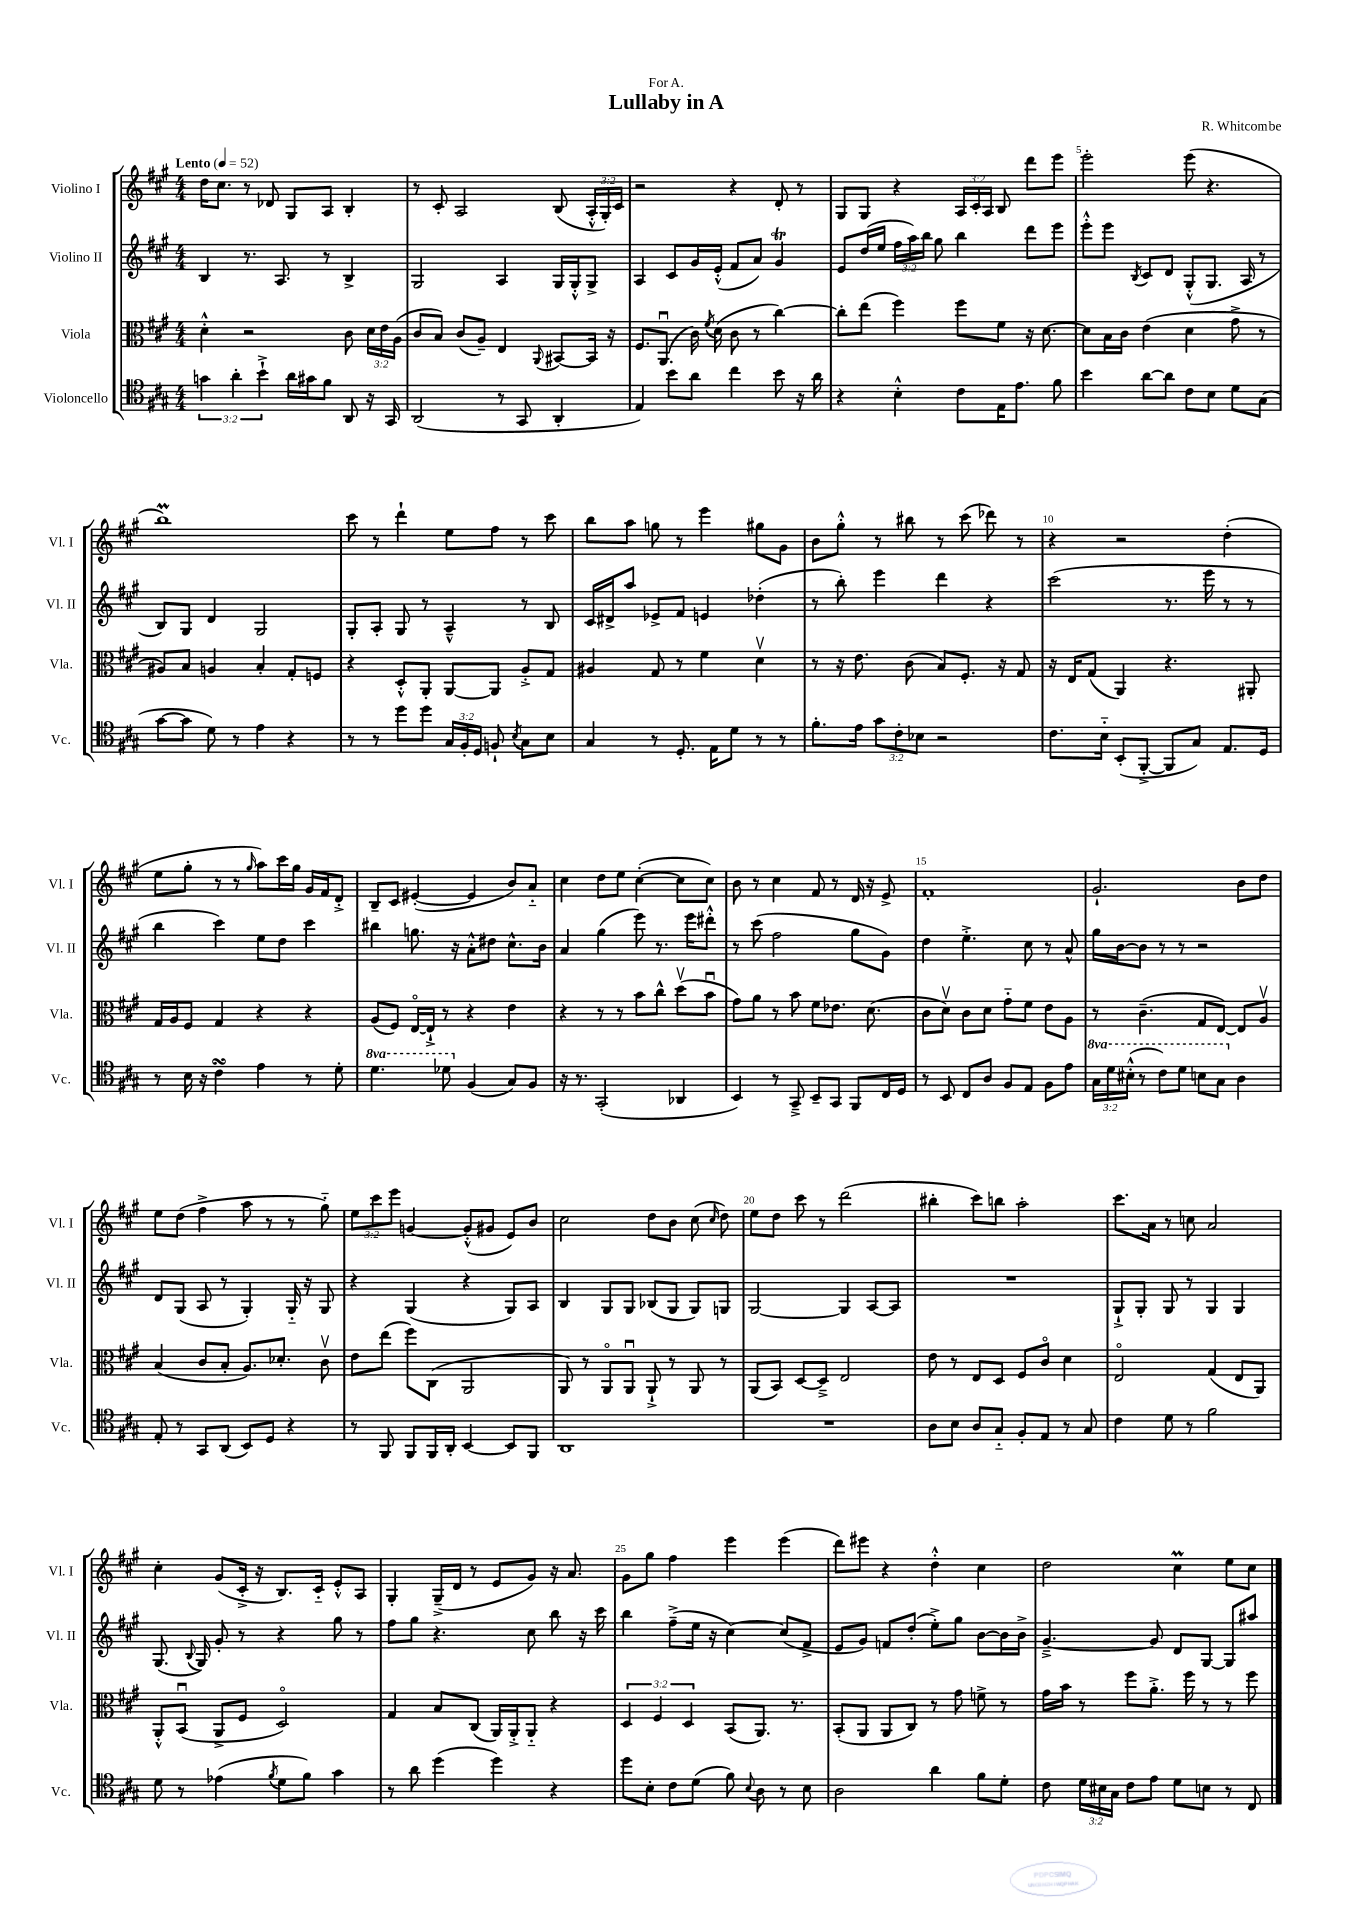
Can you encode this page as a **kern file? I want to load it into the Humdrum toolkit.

**kern	**kern	**kern	**kern
*part4	*part3	*part2	*part1
*staff4	*staff3	*staff2	*staff1
*I"Violoncello	*I"Viola	*I"Violino II	*I"Violino I
*I'Vc.	*I'Vla.	*I'Vl. II	*I'Vl. I
*clefC4	*clefC3	*clefG2	*clefG2
*k[f#c#g#]	*k[f#c#g#]	*k[f#c#g#]	*k[f#c#g#]
*M4/4	*M4/4	*M4/4	*M4/4
*MM52	*MM52	*MM52	*MM52
=1	=1	=1	=1
!	!	!	!LO:TX:a:B:t=Lento
6gn\	4d'^^\	4B/	16dd\KL
.	.	.	8.cc#\J
6a'\	.	.	.
.	2r	8.r	8r
6b`^\	.	.	.
.	.	.	8d-X/
.	.	8.A/	.
16a\LL	.	.	8G#/L
16g#X\J	.	.	.
8f#\J	.	8r	8A/J
8AA/	8c#\	4B^/	4B'/
16r	24d\LL	.	.
.	24e\	.	.
16GG#/	.	.	.
.	(24A\JJ	.	.
=2	=2	=2	=2
(2AA/	8c#/L	2G#/	8r
.	8B/J)	.	8c#'/
.	(8c#/L	.	2A/
.	8A~/J)	.	.
8r	4E/	4A/	.
8GG#/	.	.	.
.	8qqAA/	.	.
4AA'/	[8BB#X/L	16G#/LL	(8B/
.	.	16G#'^^/J	.
.	16BB#/Jk]	8G#^/J	24A'^^/LL
.	.	.	24G#'/)
.	16r	.	.
.	.	.	24c#/JJ
=3	=3	=3	=3
4E/)	8.F#/L	4A/	2r
.	(8.AAu/J	.	.
8b\L	.	8c#/L	.
8a\J	16c#\)	16g#/L	.
.	8qf#/	.	.
.	(16d\	(16e'^^/JJ	.
4cc#\	8c#\	8f#/L	4r
.	8r	8a/J)	.
8b\	[4cc#\)	4g#t/	8d'/
16r	.	.	8r
16a\	.	.	.
=4	=4	=4	=4
4r	8cc#'\L]	8e/L	8G#/L
.	(8ee\J	(16dd/L	8G#/J
.	.	16ee/JJ	.
4B'^^\	4ff#\)	24ff#\LL	4r
.	.	24aa\)	.
.	.	24bb\JJ	.
.	.	8gg#\	.
8c#\L	8ff#\L	4bb\	24A/LL
.	.	.	24c#'/
.	.	.	24A/JJ
16E\K	8f#\J	.	8B/
8.e\J	.	.	.
.	16r	8ddd\L	8ddd\L
.	[8.d\	.	.
8f#\	.	8eee\J	8eee\J
=5	=5	=5	=5
4b\	8d\L]	8eee'^^\L	2eee'\
.	16B\L	8eee\J	.
.	16c#\JJ	.	.
.	.	8qB/	.
[8a\L	(4e\	8c#/L	.
8a\J]	.	8d/J	.
8c#\L	4d\	(8G#'^^/L	(8eee\
8B\J	.	8.G#/J	4.r
8d\L	8g#^\	.	.
.	.	16A/	.
(8G#\J	8r	8r	.
!!LO:LB:g=z
=6	=6	=6	=6
[8g#\L	8A#X/L)	8B/L)	1bbM)
8g#\J]	8B/J	8G#/J	.
8d\)	4An/	4d/	.
8r	.	.	.
4e\	4B'/	2G#/	.
4r	8G#'/L	.	.
.	8Fn/J	.	.
=7	=7	=7	=7
8r	4r	8G#'/L	8ccc#\
8r	.	8A'/J	8r
8dd\L	8D'^^/L	8G#/	4ddd`\
8dd\J	8AA'/J	8r	.
24G#/LL	[8AA/L	4A~^^/	8ee\L
24F#'/	.	.	.
24D/JJ	.	.	.
8Fn`/	8AA/J]	.	8ff#\J
8qB/	.	.	.
8G#\L	8A'^/L	8r	8r
8B\J	8G#/J	8B/	8ccc#\
=8	=8	=8	=8
4G#/	4A#X/	16c#/LL	8bb\L
.	.	16d#X^/J	.
.	.	8aa/J	8aa\J
8r	8G#/	8e-X^/L	8ggn\
8.D'/	8r	8f#/J	8r
.	4f#\	4en/	4eee\
16E\KL	.	.	.
8d\J	.	.	.
8r	4dv\	(4dd-X'\	8gg#X\L
8r	.	.	8g#\J
=9	=9	=9	=9
8.f#'\L	8r	8r	8b\L
.	16r	8bb'\)	8gg#'^^\J
16e\Jk	8.e\	.	.
12g#\L	.	4eee\	8r
12c#'\	.	.	.
.	(8c#\	.	8bb#X\
12B-X\J	.	.	.
2r	8B/L)	4ddd\	8r
.	8.F#'/J	.	(8ccc#\
.	.	4r	8ddd-X\)
.	16r	.	.
.	8G#/	.	8r
=10	=10	=10	=10
8.c#\L	16r	(2ccc#\	4r
.	16E/KL	.	.
.	(8G#/J	.	.
16B\Jk	.	.	.
(8BB'/L	4AA/)	.	2r
[8FF#'^/J	.	.	.
8FF#/L]	4.r	8.r	.
8G#/J)	.	.	.
.	.	16eee\	.
8.E/L	.	8r	(4dd'\
.	8AA#X'/	8r	.
16D/Jk	.	.	.
!!LO:LB:g=z
=11	=11	=11	=11
8r	16G#/LL	4bb\	8ee\L
.	16A/J	.	.
16B\	8F#/J	.	8gg#'\J
16r	.	.	.
4c#sSsS\	4G#/	4ccc#\)	8r
.	.	.	8r
.	.	.	16qqgg#/
4e\	4r	8ee\L	8aa\L)
.	.	8dd\J	16ccc#\L
.	.	.	16gg#\JJ
8r	4r	4ccc#\	16g#/LL
.	.	.	16f#/J
8d'\	.	.	8d'^/J
=12	=12	=12	=12
*8va	*	*	*
4.dd\	(8A/L	4bb#X\	8B~/L
.	8F#/J)	.	8c#/J
.	[16E/LL	8.ggn\	([4e#X'/
.	16E`^/JJ]	.	.
8dd-X\	8r	.	.
.	.	16r	.
*X8va	*	*	*
(4F#/	4r	8a'^^\L	4e#/]
.	.	8dd#X\J	.
8G#/L)	4e\	8.cc#^^\L	8b/L)
8F#/J	.	.	8a/J
.	.	16b\Jk	.
=13	=13	=13	=13
16r	4r	4a/	4cc#\
8.r	.	.	.
(2GG#'/	8r	(4gg#\	8dd\L
.	8r	.	8ee\J
.	8b\L	8eee\)	([4cc#'\
.	8cc#^^\J	8.r	.
4AA-X/	(8ddv\L	.	8cc#\L]
.	.	16eee\KL	.
.	8bu\J	8ddd#X'^^\J	8cc#\J)
=14	=14	=14	=14
4BB/)	8g#\L)	8r	8b\
.	8a\J	(8ccc#\	8r
8r	8r	2ff#\	4cc#\
8GG#~^/	8b\	.	.
8BB~/L	8f#\L	.	8f#/
8GG#/J	8.e-X\J	.	8r
8FF#/L	.	8gg#\L	16d/
.	(8.d\	.	16r
16C#/L	.	8g#\J)	8e^/
16D/JJ	.	.	.
=15	=15	=15	=15
8r	8c#\L	4dd\	1f#'
8BB/	8dv\J)	.	.
8C#/L	8c#\L	4.ee'^\	.
8A/J	8d\J	.	.
8F#/L	8g#\L	.	.
8E/J	8f#\J	8cc#\	.
8F#\L	8e\L	8r	.
8e\J	8A\J	8a^^/	.
=16	=16	=16	=16
*8va	*	*	*
24g#\LL	8r	16gg#\LL	2.g#`/
24dd\	.	.	.
.	.	[16b\J	.
(24b#X'^^\JJ	.	.	.
8r	(4.c#~\	8b\J]	.
8cc#\L)	.	8r	.
8dd\J	.	8r	.
8bn\L	8G#/L	2r	.
8g#\J	[8E/J)	.	.
*X8va	*	*	*
4A\	8E/L]	.	8b\L
.	8Av/J	.	8dd\J
!!LO:LB:g=z
=17	=17	=17	=17
8E'/	(4B/	8d/L	8ee\L
8r	.	(8G#/J	(8dd\J
8GG#/L	8c#/L	8A/	4ff#^\
(8AA/J	8B'/J	8r	.
8BB/L)	8.A/L)	4G#'/)	8aa\
8D/J	.	.	8r
.	8.d-X'/J	.	.
4r	.	16G#/	8r
.	.	16r	.
.	8c#v\	8G#/	8gg#\)
=18	=18	=18	=18
8r	8e\L	4r	12ee\L
.	.	.	12ccc#\
8FF#/	(8ee\J	.	.
.	.	.	12eee\J
8FF#/L	8ff#\L)	(4G#/	[4gn/
16FF#/L	(8C#\J	.	.
16AA'/JJ	.	.	.
[4BB/	2AA/	4r	(8g'^^/L]
.	.	.	8g#X/J
8BB/L]	.	8G#/L)	8e/L)
8FF#/J	.	8A/J	8b/J
=19	=19	=19	=19
1AA	8AA/)	4B/	2cc#\
.	8r	.	.
.	8AA/L	8G#/L	.
.	8AAu/J	8G#/J	.
.	8AA`^/	(8B-X/L	8dd\L
.	8r	8G#/J	8b\J
.	8AA/	8G#/L)	(8cc#\
.	.	.	16qqcc#/
.	8r	8Gn/J	8dd\)
=20	=20	=20	=20
1r	(8AA/L	[2G#/	8ee\L
.	8BB/J)	.	8dd\J
.	[8D/L	.	8ccc#\
.	8D~^/J]	.	8r
.	2E/	4G#/]	(2ddd\
.	.	[8A/L	.
.	.	8A/J]	.
=21	=21	=21	=21
8A\L	8e\	1r	4bb#X'\
8B\J	8r	.	.
8A/L	8E/L	.	8ccc#\L)
8G#/J	8D/J	.	8bbn\J
8F#'/L	8F#/L	.	2aa'\
8E/J	8c#/J	.	.
8r	4d\	.	.
8G#/	.	.	.
=22	=22	=22	=22
4c#\	2E/	8G#`^/L	8.ccc#\L
.	.	8G#'/J	.
.	.	.	16a\Jk
8d\	.	8G#/	8r
8r	.	8r	8ccn\
2f#\	(4G#/	4G#/	2a/
.	8E/L	4G#/	.
.	8AA/J)	.	.
!!LO:LB:g=z
=23	=23	=23	=23
8d\	8AA'^^/L	(8.G#/	4cc#'\
8r	(8BBu/J	.	.
.	.	8qqB/	.
.	.	16G#/)	.
(4e-X\	8AA^/L	8g#'/	(8g#/L
.	8F#/J	8r	16c#'^/Jk
.	.	.	16r
8qf#/	.	.	.
8d\L	2D/)	4r	8.B/L)
8f#\J)	.	.	.
.	.	.	16c#/Jk
4g#\	.	8gg#\	8e'^^/L
.	.	8r	8A/J
=24	=24	=24	=24
8r	4G#/	8ff#\L	4G#'/
8a\	.	8gg#\J	.
(4dd\	8B/L	4.r	(16G#~^/LL
.	.	.	16d/JJ
.	(8C#/J	.	8r
4dd\)	16AA/LL)	.	8e/L
.	16AA'^/J	.	.
.	8AA/J	8cc#\	8g#/J)
4r	4r	8bb\	16r
.	.	.	8.a/
.	.	16r	.
.	.	16ccc#\	.
=25	=25	=25	=25
8dd\L	6D/	4bb\	8g#\L
8B'\J	.	.	8gg#\J
.	6F#/	.	.
8c#\L	.	(8ff#~^\L	4ff#\
.	6D/	.	.
(8d\J	.	16ee\Jk	.
.	.	16r	.
8f#\)	(8BB/L	[4cc#\)	4eee\
8qqB/	.	.	.
8A\	8.AA/J)	.	.
8r	.	(8cc#/L]	(4eee\
.	8.r	.	.
8B\	.	8f#^/J	.
=26	=26	=26	=26
2A\	(8BB'/L	8e/L	8ddd\L)
.	8AA/J	8g#/J)	8eee#X\J
.	8AA/L	8fn/L	4r
.	8C#/J)	(8dd'/J	.
4a\	8r	8ee'^\L)	4dd'^^\
.	8g#\	8gg#\J	.
8f#\L	8fn^\	[8b\L	4cc#\
8d'\J	8r	16b\L]	.
.	.	16b^\JJ	.
=27	=27	=27	=27
8c#\	16g#\LL	[4.g#~^/	2dd\
.	16b\JJ	.	.
24d\LL	8r	.	.
24B#X\	.	.	.
24G#\JJ	.	.	.
8c#\L	8ff#\L	.	.
8e\J	8.a'^\J	8g#/]	.
8d\L	.	8d/L	4cc#m\
.	16ff#\	.	.
8Bn\J	8r	[8G#/J	.
8r	8r	8G#/L]	8ee\L
8C#/	8ff#\	8aa#X/J	8cc#\J
==	==	==	==
*-	*-	*-	*-
